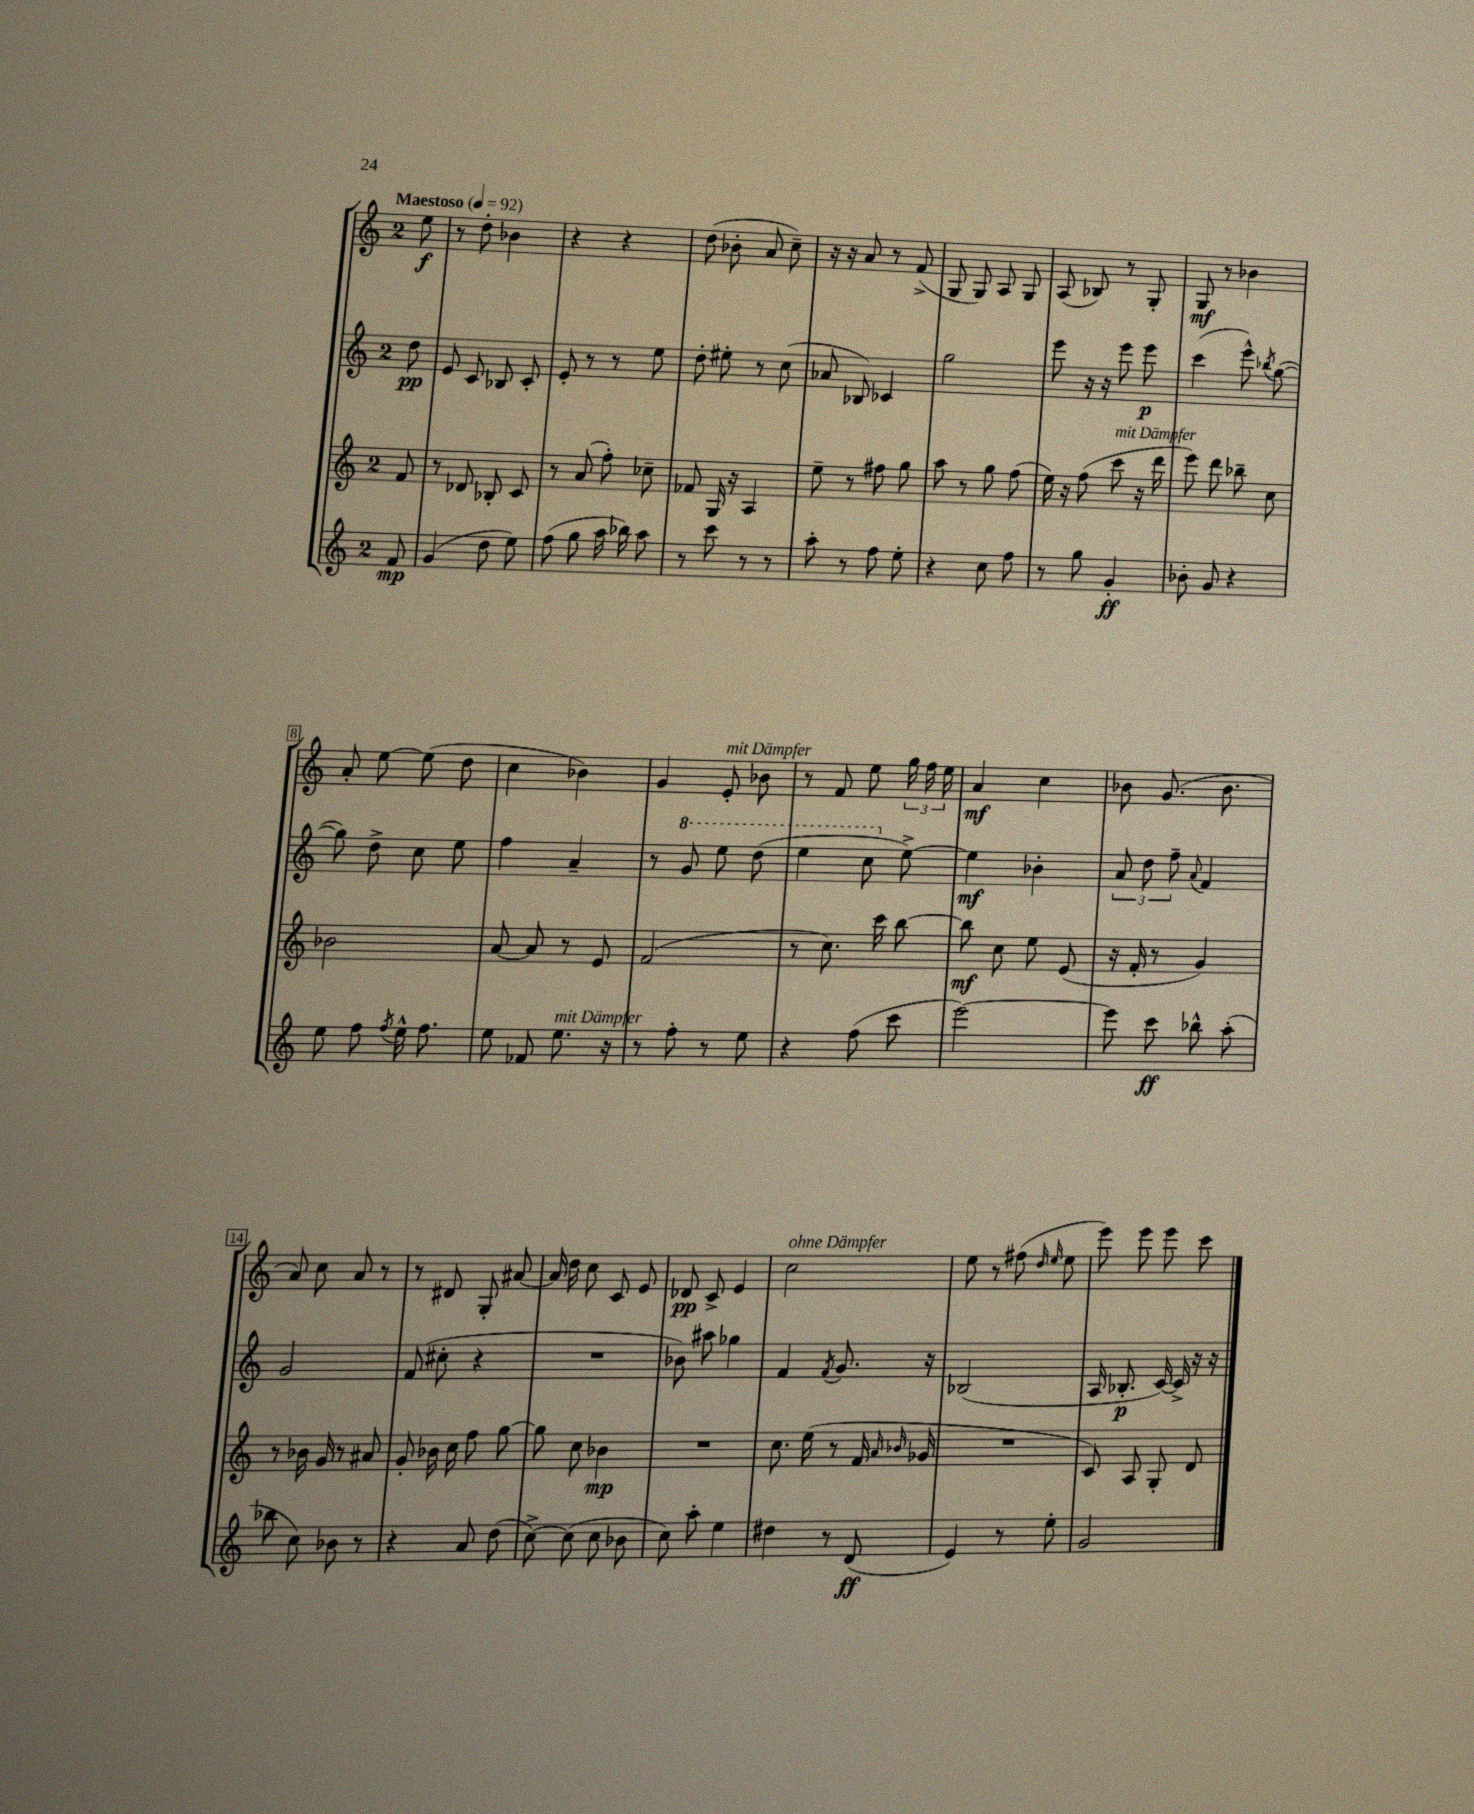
<<
\new StaffGroup <<
\new Staff = "s0" {
    \clef treble \key c \major \once \override Staff.TimeSignature.style = #'single-digit \time 2/4 \partial 8 \tempo "Maestoso" 4 = 92
    \autoBeamOff e''8\f |
    r8 d''8-. bes'4 |
    r4 r4 |
    d''8( bes'8-. a'8 c''8--) |
    r16 r16 a'8 r8 f'8->( |
    g8 g8) a8 g8 |
    a8( bes8) r8 g8-. |
    g8\mf r8 bes'4 |
    a'8-. e''8~ e''8( d''8 |
    c''4 bes'4) |
    g'4 e'8-.^\markup { \italic "mit Dämpfer" } bes'8 |
    r8 f'8 e''8 \tuplet 3/2 { g''16 f''16 e''16 } |
    a'4\mf c''4 |
    bes'8 g'8.( bes'8. |
    a'8) c''8 a'8 r8 |
    r8 dis'8 g8-. ais'8~ |
    ais'16 d''16 c''8 c'8 e'8 |
    des'8\pp c'8-> e'4 |
    c''2^\markup { \italic "ohne Dämpfer" } |
    e''8 r8 fis''8( \grace { d''16 e''16 } e''8 |
    e'''8) e'''8 e'''8 c'''8 \bar "|." |
}
\new Staff = "s1" {
    \clef treble \key c \major \once \override Staff.TimeSignature.style = #'single-digit \time 2/4 \partial 8
    \autoBeamOff d''8\pp |
    e'8 c'8 bes8 c'8-. |
    e'8-. r8 r8 e''8 |
    d''8-. eis''8-. r8 c''8( |
    aes'8 bes8) ces'4 |
    g''2 |
    e'''8 r16 r16 e'''8 e'''8\p |
    c'''4( e'''8-^) \acciaccatura { bes''8 } g''8~( |
    g''8) d''8-> c''8 e''8 |
    f''4 a'4-- |
    r8 \ottava #1 g''8 e'''8 d'''8( |
    e'''4 c'''8 \ottava #0 e''8~->) |
    e''4\mf bes'4-. |
    \tuplet 3/2 { a'8 d''8 f''8-- } \appoggiatura { a'8 } f'4 |
    g'2 |
    f'8( cis''8-. r4 |
    R2 |
    bes'8) ais''8 ges''4 |
    f'4 \acciaccatura { f'8 } g'8. r16 |
    bes2( |
    a16 bes8.-.\p c'16~) c'16-> r16 r16 \bar "|." |
}
\new Staff = "s2" {
    \clef treble \key c \major \once \override Staff.TimeSignature.style = #'single-digit \time 2/4 \partial 8
    \autoBeamOff f'8 |
    r8 des'8 bes8-. c'8 |
    r8 a'8( f''8-.) ces''8-- |
    fes'8 g16 r16 a4 |
    e''8-- r8 fis''8 g''8 |
    a''8 r8 g''8 f''8( |
    e''16) r16 f''8( c'''8^\markup { \italic "mit Dämpfer" } r16 d'''16 |
    e'''8) d'''8 bes''8-- c''8 |
    bes'2 |
    a'8~ a'8 r8 e'8 |
    f'2( |
    r8 c''8.) c'''16 b''8~ |
    b''8\mf c''8 e''8 e'8( |
    r16 f'16-. r8 g'4) |
    r8 bes'16 g'16 r8 ais'8 |
    g'8-. bes'16 c''16 f''8 g''8~ |
    g''8 c''8 bes'4\mp |
    R2 |
    c''8. e''16( r8 f'16 \grace { a'16 bes'16 } ges'16 |
    R2 |
    c'8) a8 g8-. d'8 \bar "|." |
}
\new Staff = "s3" {
    \clef treble \key c \major \once \override Staff.TimeSignature.style = #'single-digit \time 2/4 \partial 8
    \autoBeamOff f'8\mp |
    g'4( d''8 e''8) |
    f''8( g''8 a''16 bes''16) a''8 |
    r8 c'''8 r8 r8 |
    a''8-. r8 f''8 e''8-. |
    r4 c''8 f''8 |
    r8 g''8 g'4-.\ff |
    bes'8-. g'8 r4 |
    e''8 f''8 \acciaccatura { f''8 } e''16-^ f''8. |
    e''8 fes'8 e''8.^\markup { \italic "mit Dämpfer" } r16 |
    r8 f''8-. r8 e''8 |
    r4 f''8( c'''8 |
    e'''2~) |
    e'''8 c'''8\ff bes''8-^ a''8-.( |
    bes''8 c''8) bes'8 r8 |
    r4 a'8 d''8( |
    c''8~->) c''8( c''8 bes'8 |
    c''8) a''8-. e''4 |
    dis''4 r8 d'8\ff( |
    e'4) r8 e''8-. |
    g'2 \bar "|." |
}
>>
>>
\layout { \context { \Score \override BarNumber.stencil = #(make-stencil-boxer 0.1 0.3 ly:text-interface::print) } }
